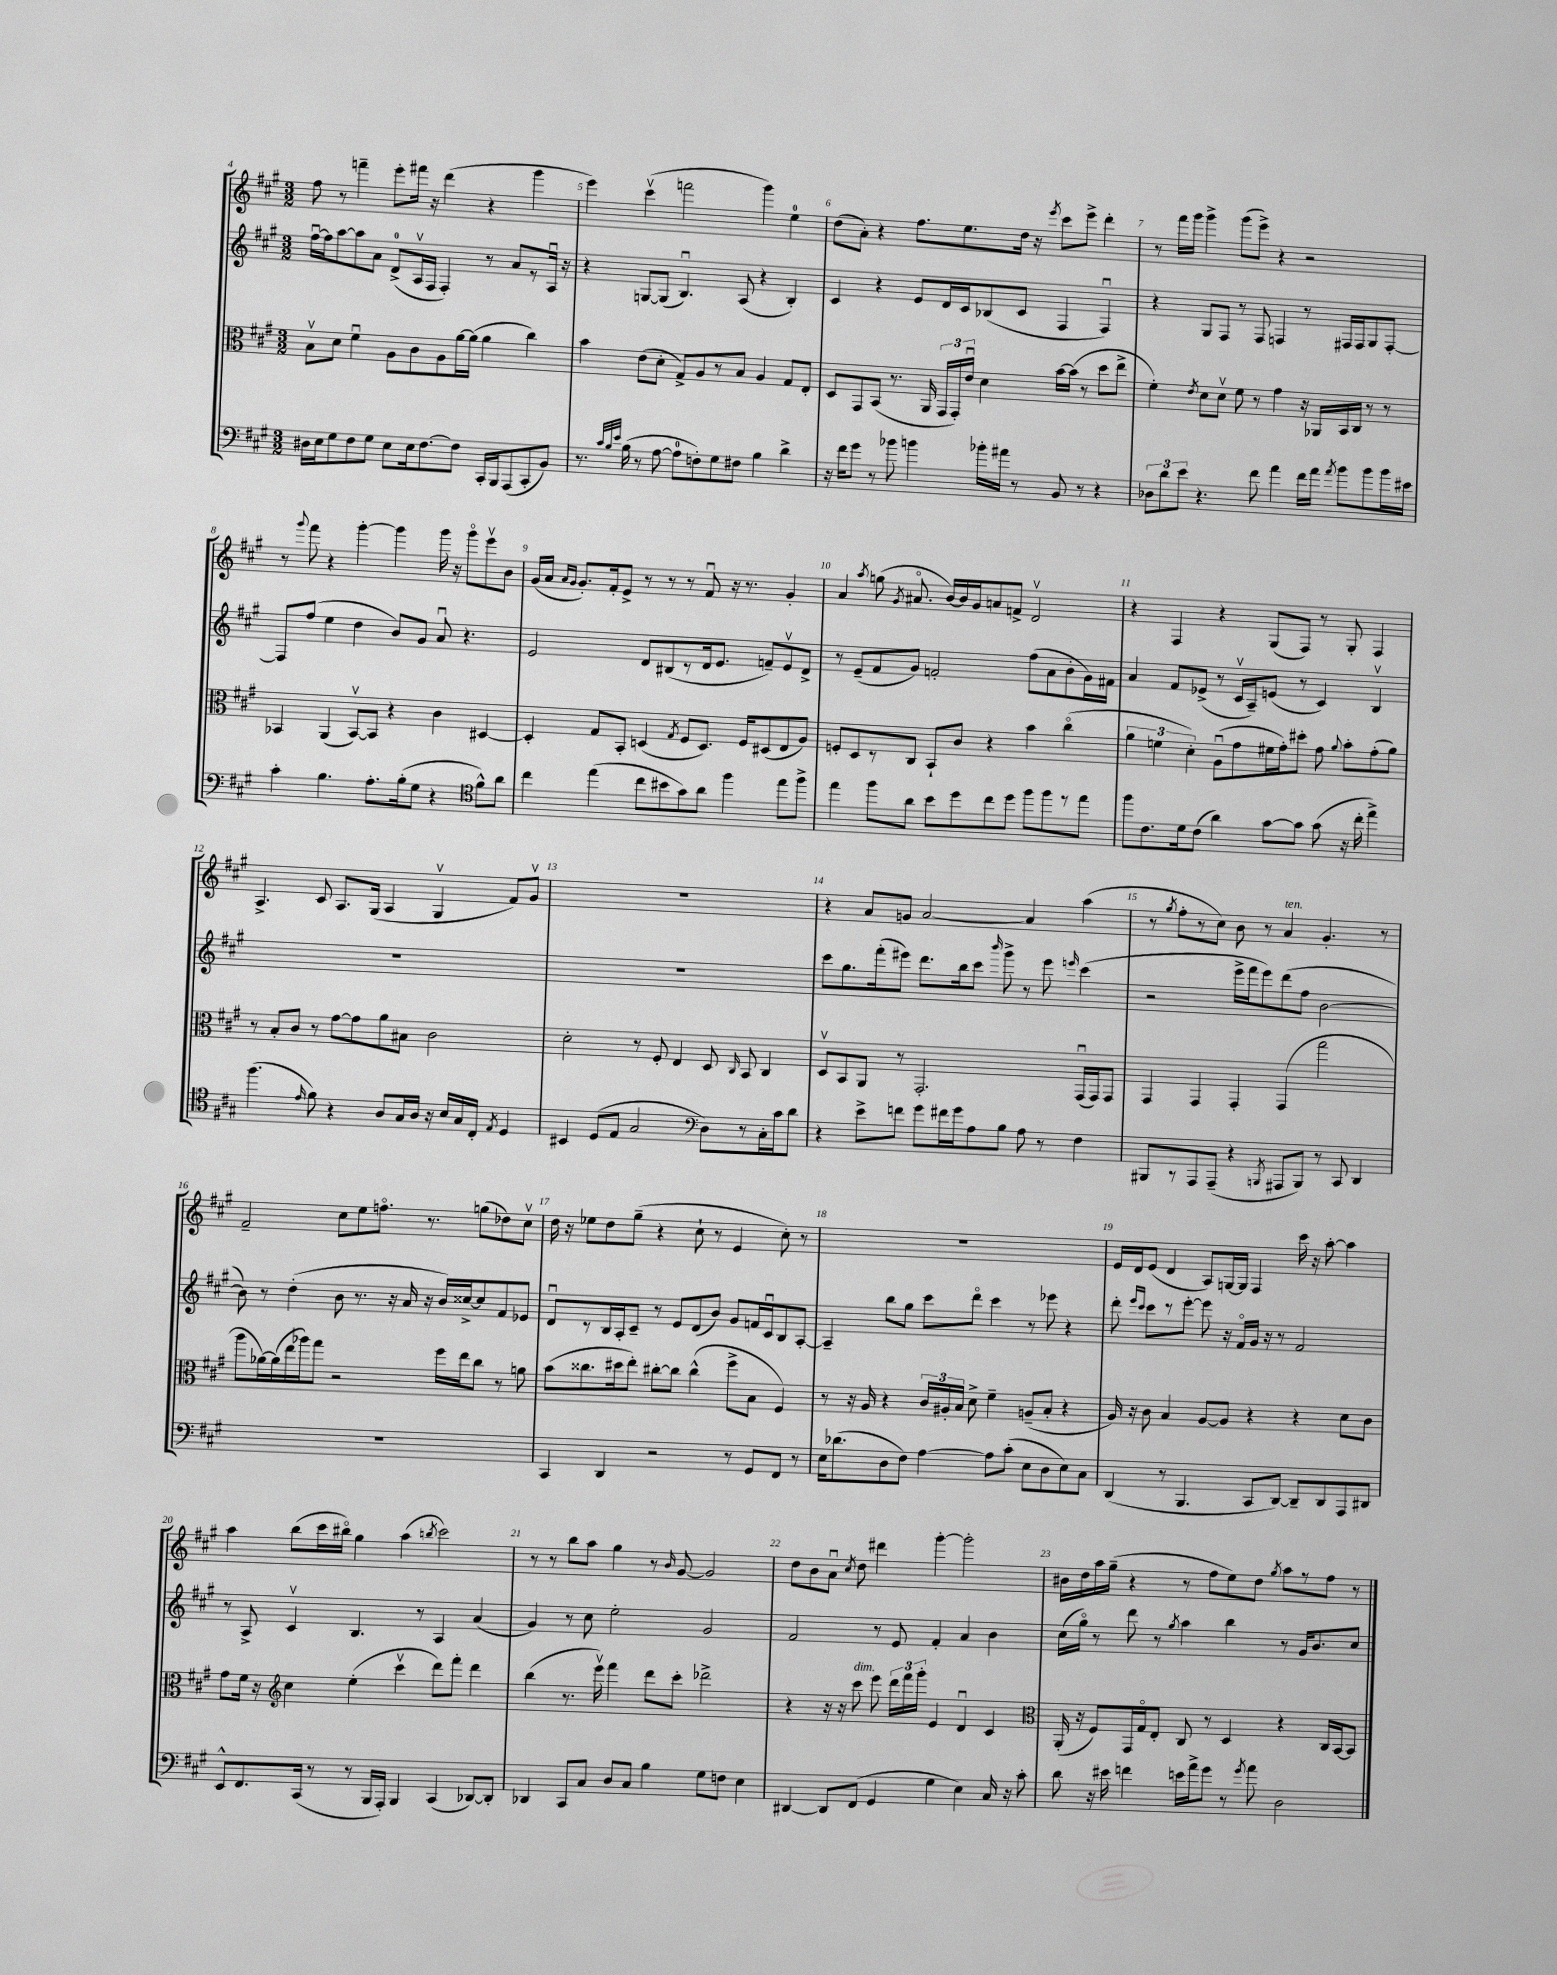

**kern	**kern	**kern	**kern
*staff4	*staff3	*staff2	*staff1
*clefF4	*clefC3	*clefG2	*clefG2
*k[f#c#g#]	*k[f#c#g#]	*k[f#c#g#]	*k[f#c#g#]
*M3/2	*M3/2	*M3/2	*M3/2
16D#\LL	8Bv\L	[16ff#u\LL	8ff#\
16E\J	.	16ff#\]J	.
8G#\	8d\J	[8aa\	8r
8F#\	4f#u\	8aa\]	4fff~\
8G#\J	.	8a\J	.
8E\L	8A\L	(8d^/L	8eee'\L
16E\k	8c#\	16Av/L	16fff#\Jk
[8.F#\	.	16F#/JJ	16r
.	8A\	4F#'/)	(4ddd\
8F#\]J	[16a\L	.	.
.	(16a\]JJ	.	.
16CC#'/LL	4a\	8r	4r
16BBB/J	.	.	.
(8AAA/	.	8a/L	.
8CC#'/	4cc#\)	8r	4ggg#\
8BB/J)	.	16Au/Jk	.
.	.	16r	.
=	=	=	=
8.r	4b\	4r	4eee\)
32qqc#/LLL	.	.	.
32qqB/	.	.	.
32qqe/JJJ	.	.	.
(16B\	.	.	.
8r	(8e\L	[8G/L	(4ccc#v\
[8A\	8d'\J	(8G/]J	.
8A\]L	8G#^/L)	4.Bu/)	2fff\
8F'\)	8A/	.	.
8G#\	8r	.	.
8F#\J	8B/J	(8A/	.
4B\	4A/	4r	4ggg#\)
4d^\	8G#/L	4B'/)	4ee\
.	8E'/J	.	.
=	=	=	=
16r	8D/L	4c#/	(8dd\L
16f#\LK	.	.	.
8g#\J	8GG#/	.	8a'\J)
8r	(8BB/J	4r	4r
8b-\	8.r	.	.
4b\	.	8e/L	8.ff#\L
.	16AA/	.	.
.	24GG#/LL	16d/L	.
.	24GG#'/)	.	.
.	.	16c#/J	8.ee\
.	24eu/JJ	.	.
16b-'\LL	4d\	(8B-/	.
16a#\JJ	.	.	.
8r	.	8c#/J	16dd\Jk
.	.	.	16r
.	.	.	8qeee/
8BB/	[16b\LL	4F#/	8ccc#\L
.	(16b\]JJ	.	.
8r	8r	.	8eee^\J
4r	8dd\L	4F#u/)	4ddd'\
.	8ee^\J	.	.
=	=	=	=
12D-\L	4f#'\)	4r	8r
12d\	.	.	.
.	.	.	16fff#\LL
12e\J	.	.	.
.	.	.	16ggg#\JJ
.	8qe/	.	.
4.r	8d\L	8G#/L	4ggg#^\
.	8dv\J	8F#/J	.
.	8f#\	8r	(8ggg#\L
8f#\	8r	8F#/	8eee^\J)
4a\	4g#\	4F/	4r
16f#\LL	16r	8r	2r
16a\JJ	16AA-/LL	.	.
8qa/	.	.	.
8b\L	16BB/	16F#/LL	.
.	16C#/JJ	16F#/J	.
8b\	8r	8G#/	.
16b\L	8r	[8F#'/J	.
16e#\JJ	.	.	.
=	=	=	=
4c#'\	4BB-/	8F#/]L	8r
.	.	.	8qqggg#/
.	.	(8ff#/J	8fff#\
4.B\	(4AA/	4ee\	4r
.	[8BB-v/L)	4dd\	[4ggg#'\
8.A'\L	8BB-/]J	.	.
.	4r	8b/L)	4ggg#\]
(16B'\k	.	.	.
8G#\J	.	8g#/J	.
4r	4c#\	8au/	16ggg#\
.	.	.	16r
.	.	4.r	8ggg#o\L
*clefC4	*	*	*
8f#^^\L)	[4D#/	.	8eeev\
8a\J	.	.	8b\J
=	=	=	=
4cc#\	4D#'/]	2e/	(16g#/LL
.	.	.	16a/JJ
.	.	.	16qqa/LL
.	.	.	16qqg#/JJ
.	.	.	8.g#'/L)
(4ee\	8G#/L	.	.
.	.	.	16f#'/k
.	8BB'/J	.	8e^/J
8cc#\L	(4D/	8d/L	8r
8b#\	.	(8B#/	8r
.	8qG#/	.	.
8g#\)	8F#/L	8r	8r
8a\J	8.D/J)	16d/k	8f#u/
.	.	8.e/J	.
4ff#\	.	.	16r
.	16F#/LK	.	8.r
.	(8D#/	8f~/L)	.
8ee\L	8E/	8ev/	4g#'/
8ff#^\J	8A/J)	8d^/J	.
=	=	=	=
4ee\	8F'/L	8r	4a/
.	8D/	(8e~/L	.
.	.	.	8qaa/
8ff#\L	8r	8f#/	(8gg\
.	.	.	8qg#/
8a\J	8C#/J	8g#/J)	8.a#o/
8b\L	8BB`/L	2f'/	.
.	.	.	[16b/LL)
8dd\	8c#/J	.	16b/]
.	.	.	16g#/J
8cc#\	4r	.	8a/
8dd\J	.	.	8f^/J
8ff#\L	4b\	(8ff#\L	2dv/
8ff#\	.	8a\	.
8r	(4cc#o\	8b'\	.
8ee\J	.	16g#\L)	.
.	.	16f#\JJ	.
=	=	=	=
8ff#\L	6a\	4a/	4r
8.c#\	.	.	.
.	6f\	.	.
.	.	8f#/L	4F#/
16d\k	.	.	.
.	6d'\)	.	.
(8c#\J	.	(8e-^/J	.
4a\)	(8Au\L	8r	4r
.	8g#\	16c#v/LL	.
.	.	16A~/J)	.
[8g#\L	16f#\L	(8e/J	(8G#/L
.	16g#'\J)	.	.
8g#\]J	8dd#'\J	8r	8F#/J)
(8g#\	8g#\	4c#/)	8r
.	8qqa/	.	.
16r	8b'\L	.	8G#'/
16cc#'\	.	.	.
4ee^\)	(8g#'\	4Bv/	4F#/
.	8a\J)	.	.
=	=	=	=
(4.ff#\	8r	1.r	4.A^/
.	8B'/L	.	.
.	8c#/J	.	.
16qqe/	.	.	.
8f#\)	8r	.	8c#/
4r	[8g#\L	.	8.A/L
.	8g#\]	.	.
.	.	.	(16G#/Jk
8A/L	8a\	.	4A/
16G#/L	8B#\J	.	.
16A/JJ	.	.	.
16r	2c#\	.	4G#v/
16B/LL	.	.	.
16G#/	.	.	.
16C#'/JJ	.	.	.
8qE/	.	.	.
4D/	.	.	8f#/L)
.	.	.	8g#v/J
=	=	=	=
4BB#/	2d'\	1.r	1.r
(8D/L	.	.	.
8E/J	.	.	.
2G#/	8r	.	.
.	8F#'/	.	.
.	4E/	.	.
*clefF4	*	*	*
8D\L)	8D/	.	.
.	16qqC#/	.	.
8r	8BB/	.	.
16C#'\L	4C#/	.	.
16c#\J	.	.	.
8d\J	.	.	.
=	=	=	=
4r	8Dv/L	8ccc#\L	4r
.	8BB/	8.gg#\	.
8e^\L	8AA/J	.	8a/L
.	.	(16fff#'\k	.
8f\J	8r	8eee#\J)	8g/J
8g#\L	2.GG#'/	8.ddd\L	[2a/
16f#\L	.	.	.
16g#\J	.	16bb\k	.
8A\	.	8ccc#\J	.
.	.	16qqbbb/	.
8B\J	.	8ggg#^\	.
8A\	.	8r	4a/]
8r	.	8eee#\	.
.	.	16qqeee/	.
4F#\	(16GG#u/LL	(4ccc#\	(4aa\
.	16GG#/J)	.	.
.	8GG#/J	.	.
=	=	=	=
8BBB#/L	4GG#/	2r	8r
.	.	.	8qgg#/
8r	.	.	8ff#'\L
8AAA/	4GG#/	.	8r
(8AAA~/J	.	.	8cc#\J)
4r	4GG#'/	16eee^\LL	8b\
.	.	16fff#\J	.
.	.	8eee\)	8r
8qBBB/	.	.	.
8AAA#/L	(4GG#/	(8ddd\	4a/
8BBB/J)	.	8ff#\J	.
8r	2gg#\	[2b\	4.g#'/
8CC#/	.	.	.
4DD/	.	.	.
.	.	.	8r
=	=	=	=
1.r	8aa\L	8b\])	2f#~/
.	[16a-\L)	8r	.
.	(16a-\]	.	.
.	16ee\	(4dd'\	.
.	16aa-\J)	.	.
.	8gg#\J	.	.
.	2r	8b\	8cc#\L
.	.	8.r	8ee\
.	.	.	8.ffo\J
.	.	16r	.
.	.	16a/	.
.	.	16r	8.r
.	16ff#\LL	16b/LL)	.
.	16ee\J	[16cc##^/J	.
.	8cc#\J	8cc##/]	(8gg\L
.	8r	8f#/	8dd-\)
.	8a\	8e-/J	8cc#v\J
=	=	=	=
4CC#/	(8b\L	8du/L	16dd\
.	.	.	16r
.	8.cc##\	8r	8ee-\L
4DD/	.	16B/L	8dd\
.	16dd#\k	16A'/J	.
.	8ee'\J)	8c#~/J	(8gg#~\J
2r	[8cc#'\L	8r	4r
.	8cc#\]J	8e/L	.
.	(4cc#^^\	(8d/	8cc#`\
.	.	8b/J)	8r
8r	8ff#^\L	8g#/L	4e/
8GG#/L	8B\J	16f/L	.
.	.	16c#u/J	.
8FF#/J	4F#/)	8B/	8cc#'\)
8r	.	[8A'/J	8r
=	=	=	=
16E\LK	8r	4A~/]	1.r
(8.d-\	.	.	.
.	16r	.	.
.	16A/	.	.
8D\	4r	8bb\L	.
8F#\J)	.	8gg#\J	.
[4A\	24c#/LL	8ccc#\L	.
.	24A#'/	.	.
.	24B/JJ	.	.
.	8d^\	8dddo\J	.
8A\]L	4f#~\	4ccc#\	.
(8c#'\J	.	.	.
8E\L	(8A~/L	8r	.
8D\	8B'/J	8eee-\	.
8E\)	4r	4r	.
8C#\J	.	.	.
=	=	=	=
(4DD/	16A/)	8ddd'\	16e/LL
.	16r	.	16d/J
.	.	16qqeee/LL	.
.	.	16qqccc#/JJ	.
.	8c#\	8ccc#\L	(8e/J
8r	4B/	8r	4d/
4.BBB/	.	[8eee'\J	.
.	[8A/L	8eee\]	8A/L)
.	8A/]J	16r	[16G/L
.	.	16f#o/LL	16G/]JJ
8CC#/L	4r	16g#/JJ	4F#/
.	.	16r	.
[8DD/J)	.	8r	.
8DD~/]L	4r	2f#/	16ccc#\
.	.	.	16r
8DD/	.	.	[8aa'\
8AAA/	8d\L	.	4aa\]
8DD#/J	8c#\J	.	.
=	=	=	=
8EE^^/L	8g#\L	8r	4aa\
8.FF#/	16f#\Jk	8A^/	.
.	16r	.	.
*	*clefG2	*	*
.	4cc#\	4c#v/	(8bb\L
(16CC#/Jk	.	.	.
8r	.	.	16ccc#\L
.	.	.	16bb#o\JJ)
8r	(4ee'\	4.B/	4gg#\
16BBB/LL	.	.	.
16AAA'/JJ)	.	.	.
4BBB/	4ccc#v\	.	(4aa\
.	.	8r	.
.	.	.	8qbb/
(4CC#/	8ddd\L)	4A/	2ccc#\)
.	8fff#'\J	.	.
[8DD-/L)	4ddd\	(4a/	.
8DD-'/]J	.	.	.
=	=	=	=
4DD-/	(4bb\	4g#/)	8r
.	.	.	8r
8CC#/L	8.r	8r	8bb\L
8C#/J	.	8cc#\	8aa\J
.	16eeev\)	.	.
8D/L	4fff#\	2ee'\	4gg#\
8C#/J	.	.	.
4B\	8ddd\L	.	8r
.	.	.	16qqb/
.	8ccc#'\J	.	[8g#/
8G#\L	2ddd-^\	2g#/	2g#/]
8F\J	.	.	.
4E\	.	.	.
=	=	=	=
[4DD#/	4r	2f#/	8dd\L
.	.	.	8b\
8DD#/]L	16r	.	8au\J
.	16r	.	.
.	.	.	8qcc#/
(8FF#/J	8ccc#\	.	8dd\
4GG#/	8eee\	8r	4ddd#\
.	24ddd\LL	8e/	.
.	24fff#\	.	.
.	24ggg#'\JJ	.	.
4G#\	4e/	4f#'/	[4ggg#'\
4E\)	4du/	4a/	2ggg#'\]
16C#/	4c#/	4b\	.
16r	.	.	.
8c#'\	.	.	.
=	=	=	=
*	*clefC3	*	*
8d\	(16AA'/	(16cc#\LL	16b#\LL
.	16r	16gg#o\JJ)	16dd\
16r	8F#/L)	8r	16aa\
16e#\	.	.	(16gg#~\JJ
4f\	16GG#/L	8ddd\	4r
.	16G#o/J	.	.
.	8E'/J	8r	.
.	.	8qgg#/	.
16e\LL	8C#/	4aa\	8r
16a^\J	.	.	.
8g#\J	8r	.	8ff#\L
8r	4D/	4bb\	8ee\)
8qg#/	.	.	.
8a\	.	.	8dd\J
.	.	.	8qgg#/
2D\	4r	8r	8aa\L
.	.	16g#/LK	8r
.	.	8.b/	.
.	16C#/LL	.	8ff#\J
.	[16BB/J	.	.
.	8BB/]J	8cc#/J	8r
==	==	==	==
*-	*-	*-	*-
